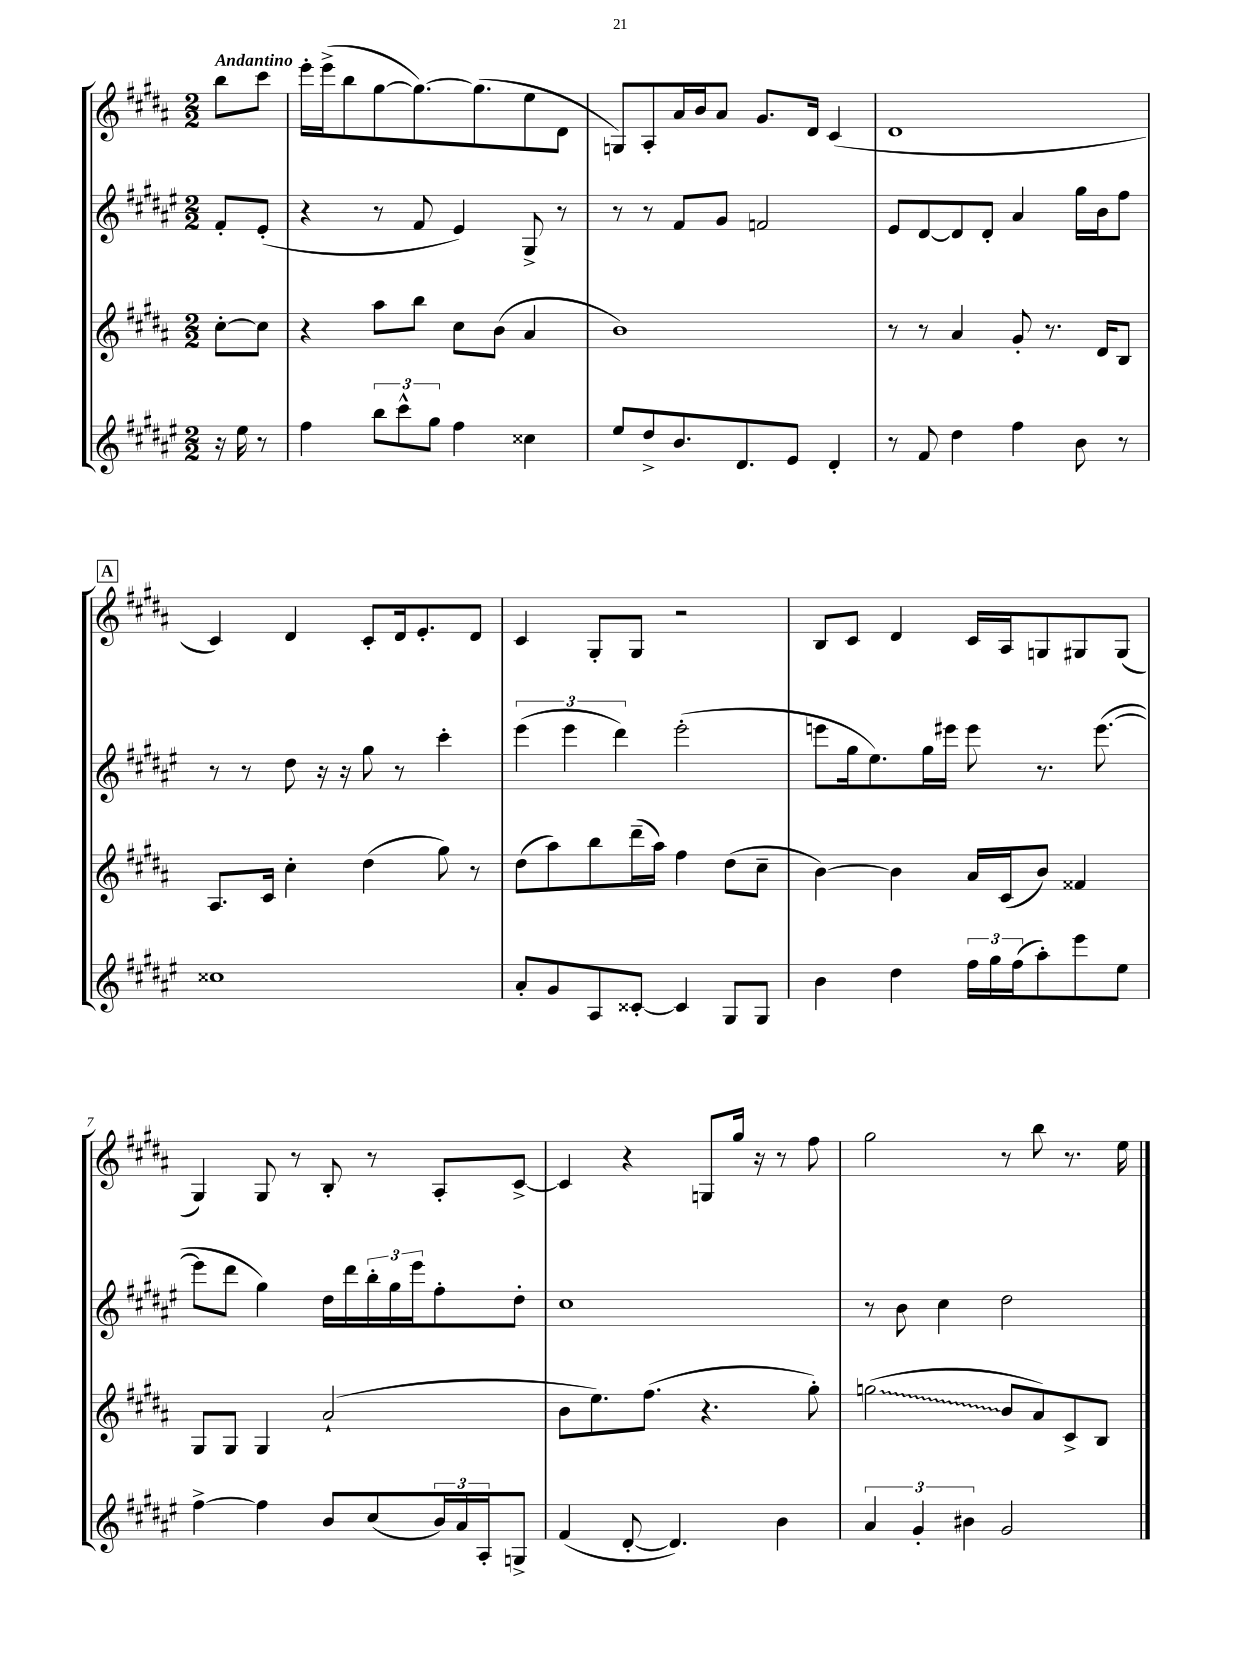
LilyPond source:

<<
\new StaffGroup <<
\new Staff = "s0" {
    \clef treble \key b \major \numericTimeSignature \time 2/2 \partial 4 \tempo "Andantino"
    b''8 cis'''8 |
    e'''16-. e'''16->( b''8 gis''8~ gis''8.~) gis''8.( e''8 dis'8 |
    g8) ais8-. ais'16 b'16 ais'8 gis'8. dis'16 cis'4( |
    dis'1 |
    \mark \markup { \box "A" } cis'4) dis'4 cis'8-. dis'16 e'8.-. dis'8 |
    cis'4 gis8-. gis8 r2 |
    b8 cis'8 dis'4 cis'16 ais16 g8 gis8 gis8( |
    gis4) gis8 r8 b8-. r8 ais8-. cis'8~-> |
    cis'4 r4 g8 gis''16 r16 r8 fis''8 |
    gis''2 r8 b''8 r8. e''16 \bar "|." |
}
\new Staff = "s1" {
    \clef treble \key fis \major \numericTimeSignature \time 2/2 \partial 4
    fis'8-. eis'8-.( |
    r4 r8 fis'8 eis'4) gis8-> r8 |
    r8 r8 fis'8 gis'8 f'2 |
    eis'8 dis'8~ dis'8 dis'8-. ais'4 gis''16 b'16 fis''8 |
    \mark \markup { \box "A" } r8 r8 dis''8 r16 r16 gis''8 r8 cis'''4-. |
    \tuplet 3/2 { eis'''4( eis'''4 dis'''4) } eis'''2-.( |
    e'''8 gis''16 eis''8.) gis''16 eis'''16 eis'''8 r8. eis'''8.~( |
    eis'''8 dis'''8 gis''4) dis''16 dis'''16 \tuplet 3/2 { b''16-. gis''16 eis'''16 } fis''8-. dis''8-. |
    cis''1 |
    r8 b'8 cis''4 dis''2 \bar "|." |
}
\new Staff = "s2" {
    \clef treble \key b \major \numericTimeSignature \time 2/2 \partial 4
    cis''8~-. cis''8 |
    r4 ais''8 b''8 cis''8 b'8( ais'4 |
    b'1) |
    r8 r8 ais'4 gis'8-. r8. dis'16 b8 |
    \mark \markup { \box "A" } ais8. cis'16 cis''4-. dis''4( gis''8) r8 |
    dis''8( ais''8) b''8 dis'''16--( ais''16) fis''4 dis''8( cis''8-- |
    b'4~) b'4 ais'16 cis'16( b'8) fisis'4 |
    gis8 gis8 gis4 ais'2-!( |
    b'8 e''8.) fis''8.( r4. gis''8-.) |
    \once \override Glissando.style = #'zigzag g''2\glissando( b'8 ais'8) cis'8-> b8 \bar "|." |
}
\new Staff = "s3" {
    \clef treble \key fis \major \numericTimeSignature \time 2/2 \partial 4
    r16 eis''16 r8 |
    fis''4 \tuplet 3/2 { b''8 cis'''8-^ gis''8 } fis''4 cisis''4 |
    eis''8 dis''8-> b'8. dis'8. eis'8 dis'4-. |
    r8 fis'8 dis''4 fis''4 b'8 r8 |
    \mark \markup { \box "A" } cisis''1 |
    ais'8-. gis'8 ais8 cisis'8~-. cisis'4 gis8 gis8 |
    b'4 dis''4 \tuplet 3/2 { fis''16 gis''16 fis''16( } ais''8-.) eis'''8 eis''8 |
    fis''4~-> fis''4 b'8 cis''8( \tuplet 3/2 { b'16) ais'16 ais16-. } g8-> |
    fis'4( dis'8~-. dis'4.) b'4 |
    \tuplet 3/2 { ais'4 gis'4-. bis'4 } gis'2 \bar "|." |
}
>>
>>
